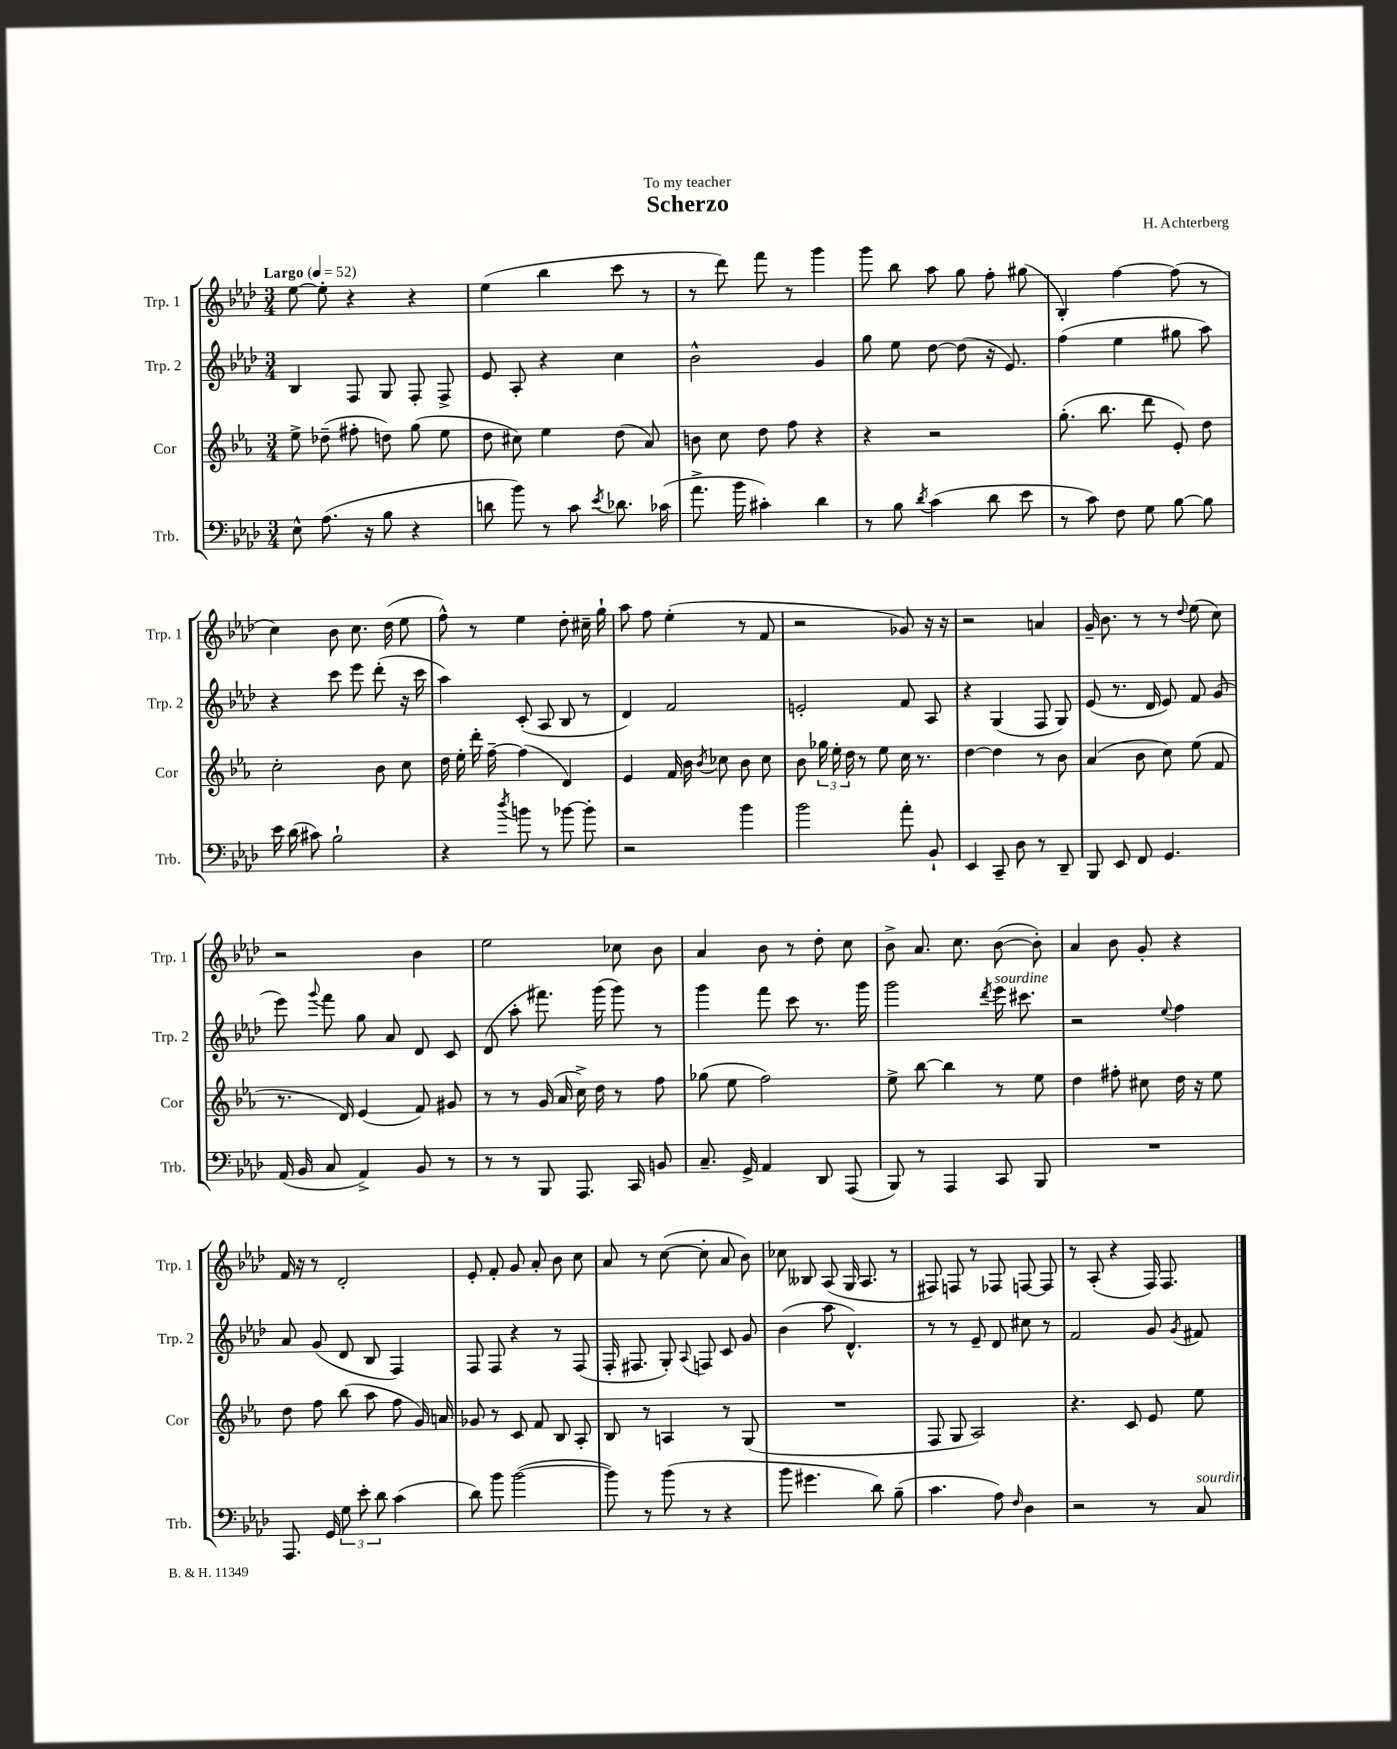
\header { title = "Scherzo" composer = "H. Achterberg" dedication = "To my teacher" }
<<
\new StaffGroup <<
\new Staff = "s0" \with { instrumentName = "Trp. 1" shortInstrumentName = "Trp. 1" } {
    \clef treble \key aes \major \numericTimeSignature \time 3/4 \tempo "Largo" 4 = 52
    \autoBeamOff ees''8~ ees''8-. r4 r4 |
    ees''4( bes''4 c'''8 r8 |
    r8 des'''8) f'''8 r8 g'''4 |
    g'''8 bes''8 aes''8 g''8 f''8-. gis''8( |
    bes4-.) f''4~ f''8( r8 |
    c''4) bes'8 c''8. des''16( ees''8 |
    f''8-^) r8 ees''4 des''8-. cis''16-- g''16-! |
    aes''8 f''8 ees''4-.( r8 f'8 |
    r2 ges'8) r16 r16 |
    r2 a'4 |
    g'16-- bes'8. r8 r8 \appoggiatura { des''8 } ees''8( c''8) |
    r2 bes'4 |
    ees''2 ces''8 bes'8 |
    aes'4 bes'8 r8 des''8-. c''8 |
    bes'8-> aes'8. c''8. bes'8~( bes'8-.) |
    aes'4 bes'8 g'8-. r4 |
    f'16 r16 r8 des'2-. |
    ees'8-. f'8-. g'8 aes'8-. bes'8 c''8 |
    aes'8 r8 c''8~( c''8-. aes'8 bes'8) |
    ces''8 beses8 aes8( g16 aes8. r8 |
    fis8) f8 r8 fes8 f8~ f8 |
    r8 aes8-.( r4 f16) f8. \bar "|." |
}
\new Staff = "s1" \with { instrumentName = "Trp. 2" shortInstrumentName = "Trp. 2" } {
    \clef treble \key aes \major \numericTimeSignature \time 3/4
    \autoBeamOff bes4 f8 g8 f8-. f8-> |
    ees'8 aes8-. r4 c''4 |
    bes'2-^ g'4 |
    g''8 ees''8 des''8~ des''8( r16 ees'8.) |
    f''4( ees''4 gis''8 aes''8) |
    r4 c'''8 ees'''8 des'''8-.( r16 c'''16 |
    aes''4) c'8-.( aes8 bes8 r8 |
    des'4) f'2 |
    e'2-. f'8 aes8 |
    r4 g4( f8 g8) |
    ees'8( r8. des'16 ees'8) f'8 g'8( |
    ees'''8) \appoggiatura { g'''8 } f'''8 g''8 aes'8 des'8 c'8 |
    des'8( aes''8-. fis'''8.) g'''16( g'''8) r8 |
    g'''4 f'''8 c'''8 r8. g'''16 |
    g'''2 \acciaccatura { des'''8 } ees'''16^\markup { \italic "sourdine" } cis'''8. |
    r2 \appoggiatura { ees''8 } f''4 |
    aes'8 g'8( des'8 bes8 f4) |
    f8 f8 r4 r8 f8( |
    f16-. fis8. g8-.) \appoggiatura { aes8 } f8 c'8 g'8 |
    bes'4( aes''8 des'4.-^) |
    r8 r8 ees'8-- des'8 cis''8 r8 |
    f'2 g'8 \acciaccatura { g'8 } fis'8 \bar "|." |
}
\new Staff = "s2" \with { instrumentName = "Cor" shortInstrumentName = "Cor" } {
    \clef treble \key ees \major \numericTimeSignature \time 3/4
    \autoBeamOff ees''8-> des''8--( fis''8-. d''8) g''8( ees''8 |
    d''8 cis''8) ees''4 d''8( aes'8) |
    b'8 c''8 d''8 f''8 r4 |
    r4 r2 |
    g''8.-.( bes''8. d'''8 ees'8-.) d''8 |
    c''2-. bes'8 c''8 |
    d''16 ees''16-. d'''16-. f''16~-- f''4( d'4) |
    ees'4 f'16 bes'16 \acciaccatura { bes'8 } ces''8 bes'8 ces''8 |
    bes'8 \tuplet 3/2 { ges''16 ees''16-. d''16 } r8 ees''8 c''16 r8. |
    d''4~ d''4 r8 bes'8 |
    aes'4( bes'8 c''8) ees''8( f'8 |
    r8. d'16) ees'4( f'8) gis'8 |
    r8 r8 g'16( aes'16 c''16->) d''16 r8 f''8 |
    ges''8( ees''8 f''2) |
    ees''8-> bes''8~ bes''4 r8 ees''8 |
    d''4 fis''8-. cis''8 d''16 r16 ees''8 |
    d''8 f''8 bes''8( aes''8 f''8 g'16) a'16 |
    ges'8 r8 c'8 f'8 bes8 aes8-. |
    bes8 r8 a4 r8 g8( |
    R2. |
    f8 g8 aes2) |
    r4. c'8 ees'8 ees''8 \bar "|." |
}
\new Staff = "s3" \with { instrumentName = "Trb." shortInstrumentName = "Trb." } {
    \clef bass \key aes \major \numericTimeSignature \time 3/4
    \autoBeamOff ees8-^ aes8.( r16 bes8 r4 |
    d'8 bes'8) r8 c'8 \acciaccatura { ees'8 } des'8. ces'16( |
    aes'8.-> bes'16 cis'4-.) des'4 |
    r8 bes8 \acciaccatura { des'8 } c'4( des'8 ees'8 |
    r8 c'8) f8 g8 bes8~ bes8 |
    ees'16 des'16( cis'8) bes2-! |
    r4 \acciaccatura { des''8 } b'8 r8 bes'8~ bes'8-. |
    r2 bes'4 |
    bes'2 aes'8-. bes,8-! |
    ees,4 c,8-- des8 r8 des,8-- |
    bes,,8 ees,8 f,8 g,4. |
    aes,16( bes,16 c8 aes,4->) bes,8 r8 |
    r8 r8 bes,,8 aes,,8. c,16 b,8 |
    c8.-- g,16-> aes,4 des,8 aes,,8( |
    bes,,8) r8 aes,,4 c,8 bes,,8 |
    R2. |
    aes,,8. g,16 \tuplet 3/2 { g8 ees'8-. des'8 } c'4( |
    des'8) bes'8 bes'2~( |
    bes'8) r8 bes'8( r8 r4 |
    bes'8 gis'4. des'8) bes8--( |
    c'4. aes8) \grace { f16 } des4 |
    r2 r8 c8^\markup { \italic "sourdine" } \bar "|." |
}
>>
>>
\layout { \context { \Score \remove "Bar_number_engraver" } }
